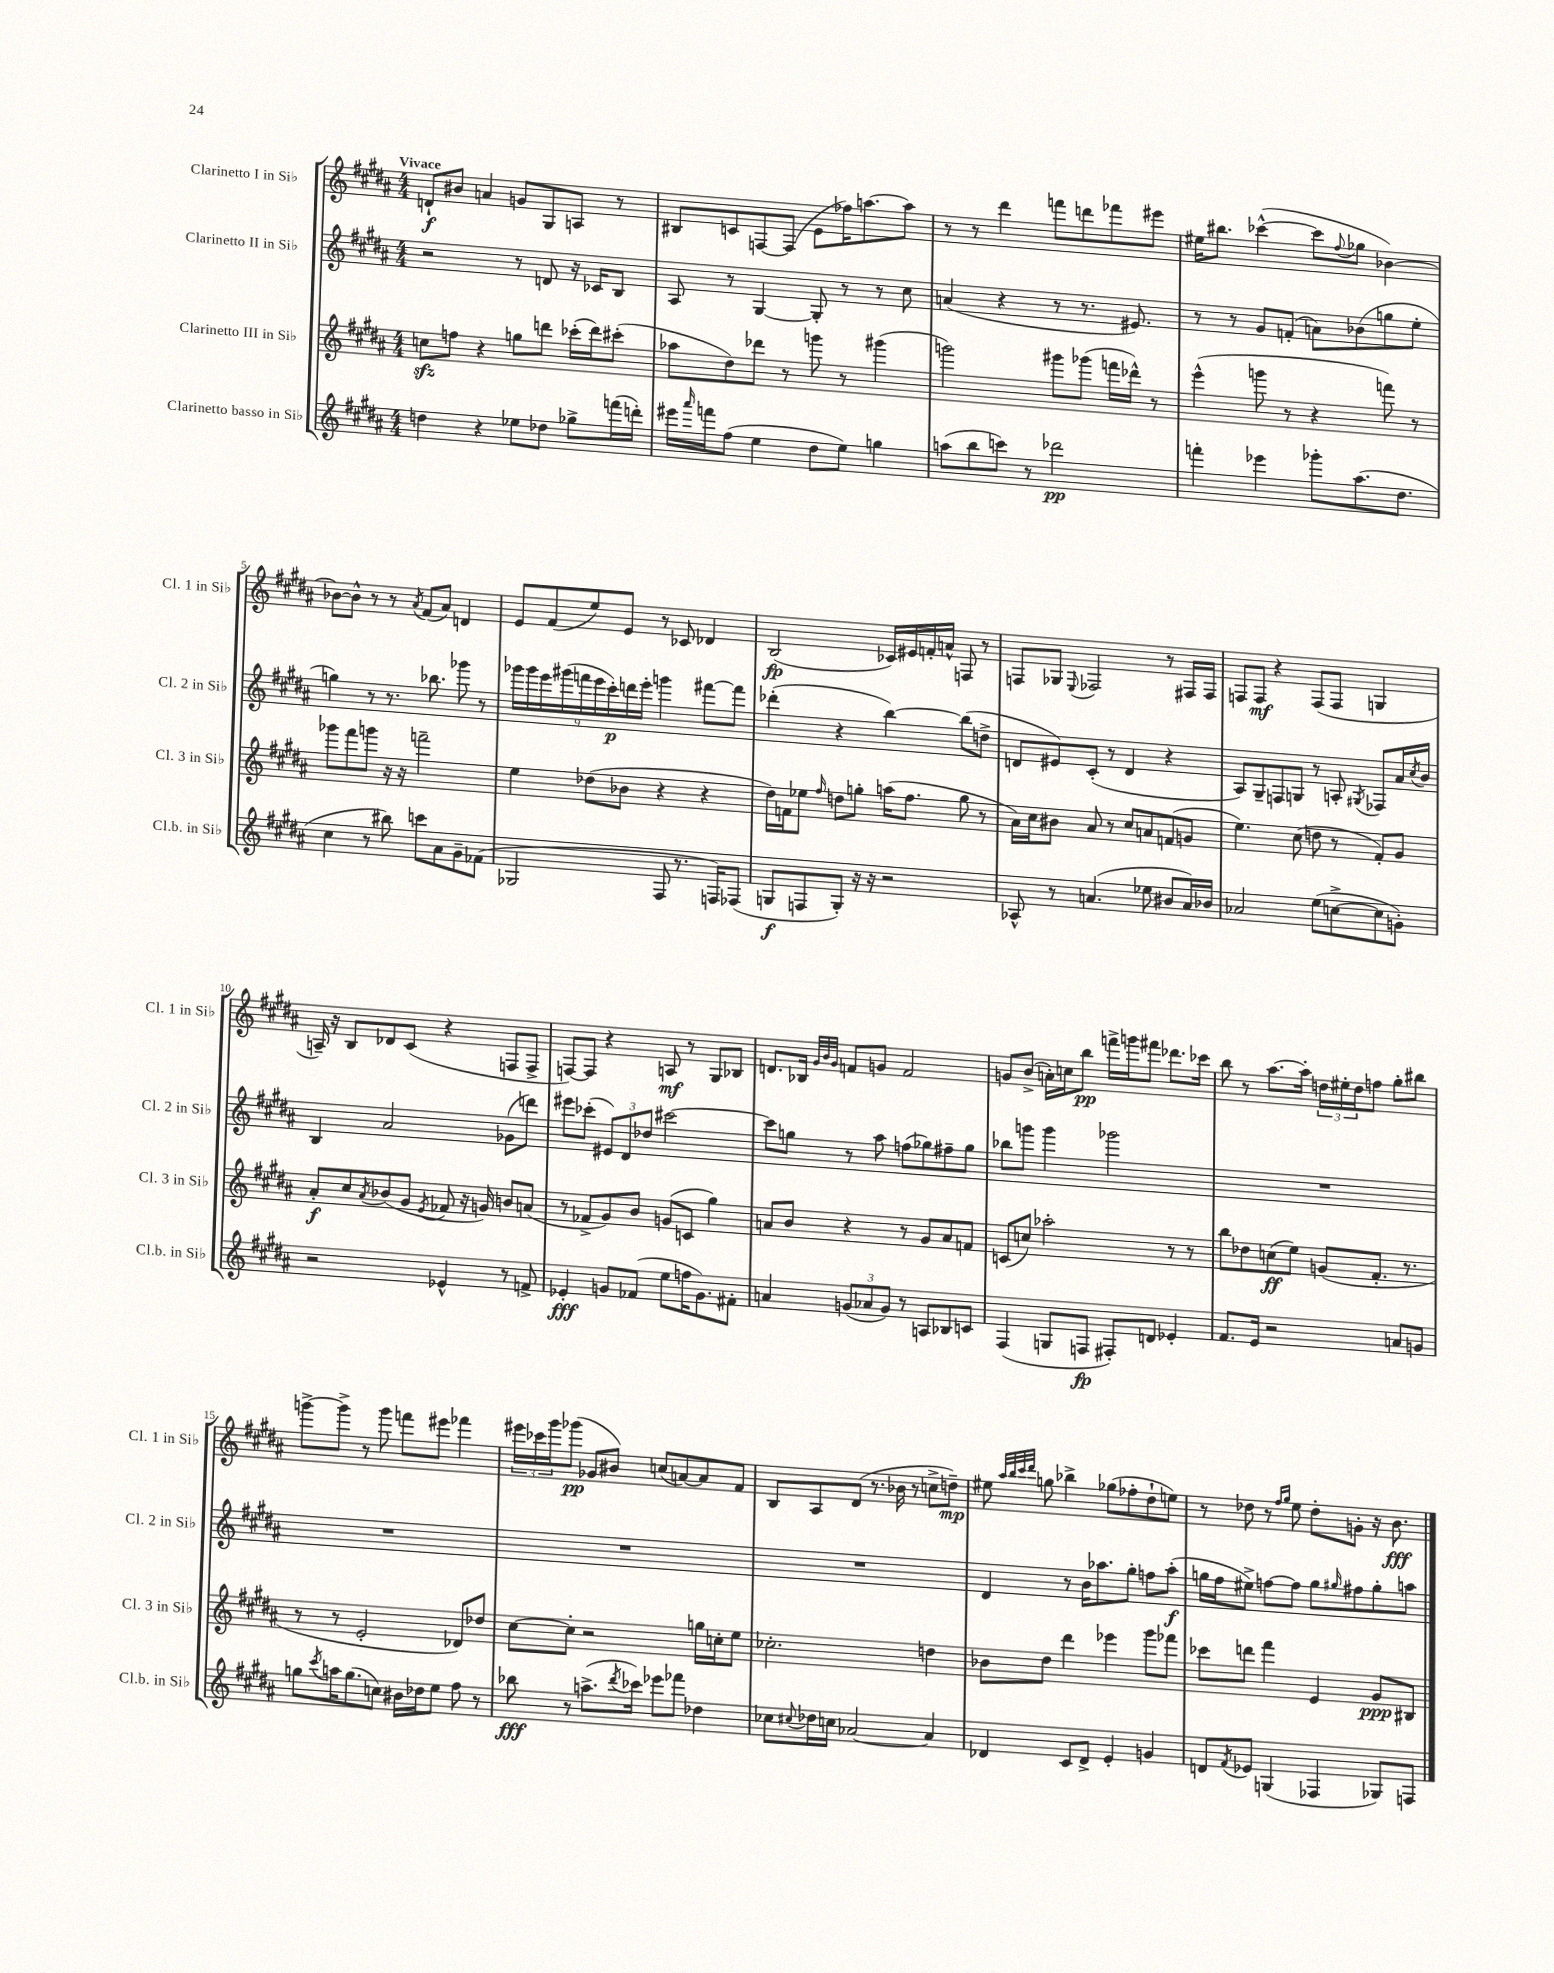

**kern	**kern	**kern	**kern
*staff4	*staff3	*staff2	*staff1
*clefG2	*clefG2	*clefG2	*clefG2
*k[f#c#g#d#a#]	*k[f#c#g#d#a#]	*k[f#c#g#d#a#]	*k[f#c#g#d#a#]
*M4/4	*M4/4	*M4/4	*M4/4
4dd	8cc	2r	8d`
.	8ff	.	8b#
4r	4r	.	4a
8ee-	8gg	8r	8g
8dd-	8ddd	8d	8G#
8gg-^	(16ccc-'	16r	8A
.	16ddd)	16c-	.
(16fff	(8ccc#'	8B	8r
16ddd')	.	.	.
=	=	=	=
16eee#	8aa-	8A#	8B#
16qqaaa#	.	.	.
16fff	.	.	.
(8ff#	8dd#)	8r	8c
4ee	8ddd-	[4G#	[8F
.	8r	.	(8F]
8dd#	8ggg	8G#']	8e
8ee)	8r	8r	16ff-)
.	.	.	[8.aa
4gg	(4ggg#	8r	.
.	.	8cc#	8aa]
=	=	=	=
(8aa	2ggg)	(4a	8r
8bb	.	.	8r
8ccc)	.	4r	4ddd#
8r	.	.	.
2ddd-	8ggg#	8r	8fff
.	(8ggg-	8.r	8ddd
.	16fff	.	8fff-
.	16ddd-^^)	8.e#)	.
.	8r	.	8eee#
=	=	=	=
4fff'	(4eee^^	8r	16ee#
.	.	.	8.bb#
.	.	8r	.
4eee-	8ggg	8g#	([4ccc-^^
.	8r	(8f'	.
8ggg-'	4r	8a)	8ccc-]
.	.	.	8qqff#
(8.aa#	.	(8b-	8gg-
.	8fff)	8gg	[4b-)
8.dd#	.	.	.
.	8r	8ee'	.
=	=	=	=
4cc#	8ggg-	4gg)	8b-_
.	8fff#	.	8b-^^]
8r	8ggg	8r	8r
8bb#)	16r	8.r	8r
.	16r	.	.
.	.	.	8qa#
8ccc	2fff~	.	(8f#
.	.	8.bb-	.
8a#	.	.	8a#)
8g#~	.	8ggg-	4d
(8f-	.	8r	.
=	=	=	=
2G-	4ee	18ggg-	8e
.	.	18ggg-	.
.	.	18eee	.
.	.	.	(8f#
.	.	(18ggg#	.
.	.	18fff	.
.	(8dd-	.	8ee)
.	.	18eee	.
.	.	18ccc#')	.
.	8b-	.	8e
.	.	18ddd	.
.	.	18eee'	.
8F#	4r	4ggg	8r
8.r	.	.	8c-
.	4r	[8fff#	4d-
16F)	.	.	.
(8F-	.	8fff#]	.
=	=	=	=
8G	16dd#)	(4ddd-'	(2B
.	16f	.	.
8F	8ee-	.	.
.	16qqff#	.	.
8G')	8dd	4r	.
16r	8gg'	.	.
16r	.	.	.
2r	(16aa	[4bb)	16c-)
.	8.ff#	.	16e#
.	.	.	16f'
.	.	.	16a^^
.	8gg	(8bb]	8F
.	8r	8dd^	8r
=	=	=	=
8A-^^	16a#)	8d	8F
.	16cc#	.	.
8r	8b#	8e#)	8G-
.	.	.	8qqE
(4.a	8a#	(8c#'	2F-
.	8r	8r	.
.	8cc#	4d	.
8ee-	8a	.	.
8b#	(8f	4r	8r
16a)	8g	.	16F#
16b-	.	.	16F#
=	=	=	=
2a-	4.ee)	8A#)	8F
.	.	8G#~	8F
.	.	8F	4r
.	(8cc#	8G	.
(8ee	8dd	8r	(8F
[8cc^	8r	8A'	8F
.	.	8qG#	.
8cc]	8f#')	8F-	4G
8g')	8g#	16a#	.
.	.	8qcc#	.
.	.	16b	.
=	=	=	=
2r	8a#'	4B	16A~)
.	.	.	16r
.	8cc#	.	8B
.	8qa#	.	.
.	(8b-	2a#	8d-
.	8g#	.	(8c#
.	8qe	.	.
4e-^^	8f-	.	4r
.	16r	.	.
.	16g)	.	.
8r	8b	(8g-	8F
8f^	(8a	8ddd)	8F^
=	=	=	=
4e-'	8r	8eee#	[8F)
.	8f-^	(8ccc-'	8F]
8g	8g#)	12e#)	4r
.	.	12d#	.
(8f-	8b	.	.
.	.	12dd-	.
8ee	(8g	[2ccc#	8A
16ff	8c	.	8r
8.g)	.	.	.
.	4gg#)	.	8G#
8f#'	.	.	8B-
=	=	=	=
4a	8a	8ccc#]	8.d
.	8b	8gg	.
.	.	.	16B-
.	.	.	32qqg#
.	.	.	32qqb
.	.	.	32qqg#
(12g	4r	8r	8f
12a-	.	.	.
.	.	8aa#	8g
12g)	.	.	.
8r	8r	(8ff	2f
8A	8g#	8gg-)	.
8B-	8a	8ff#~	.
8c	8f	8gg-	.
=	=	=	=
(4F#	(8c	8bb-	8g
.	8cc)	8ggg	(8b^
8G	2aa-'	4ggg	16a')
.	.	.	16cc
8F	.	.	8bb
8F#')	.	2ggg-	16fff^
.	.	.	16ggg
8d	.	.	8fff#
4e-'	8r	.	8.ddd-
.	8r	.	.
.	.	.	16ccc-
=	=	=	=
8.f#	8bb	1r	8bb
.	8dd-	.	8r
16e	.	.	.
2r	(8cc	.	[8.aa#
.	8ee)	.	.
.	.	.	16aa#']
.	(8g	.	24dd
.	.	.	24ee#'
.	.	.	24dd
.	8.f#'	.	8ff
8a	.	.	8gg#'
.	8.r	.	.
8g	.	.	8bb#
=	=	=	=
8gg	8r	1r	[8ggg^
8qccc#	.	.	.
16aa	8r	.	8ggg^]
(8.gg	.	.	.
.	2e'	.	8r
8cc)	.	.	8ggg
16b#	.	.	8fff
16dd-	.	.	.
8ee	.	.	8eee#
8ff#	8d-)	.	4fff-
8r	8dd-	.	.
=	=	=	=
8bb-	[8cc#	1r	24eee#
.	.	.	24ccc-
.	.	.	24ggg#
8r	8cc#']	.	(8ggg-
(8.aa^	2r	.	8g-
.	.	.	8b#)
8qddd#	.	.	.
16ccc-)	.	.	.
8eee-	.	.	(8cc
8fff-	.	.	[8a)
4dd-	16gg	.	8a]
.	16cc'	.	.
.	8ee	.	8f#
=	=	=	=
8cc-	2.cc-'	1r	8B
8qqcc#	.	.	.
16dd-	.	.	8A#
16cc	.	.	.
[2a-	.	.	(8d#
.	.	.	8.r
.	.	.	16b-
.	.	.	8r
4a-]	4dd	.	8cc^
.	.	.	8dd~)
=	=	=	=
4d-	8b-	4d#	8ee#
.	.	.	32qqaa#
.	.	.	32qqbb
.	.	.	32qqccc#
.	.	.	32qqddd#
.	8dd#	.	8gg
8c#	4ddd#	8r	4bb-^
8d-^	.	16b	.
.	.	8.aa-	.
4e'	4eee-	.	(8gg-
.	.	8gg#'	8ff-'
4g	8ggg#	8ff	8dd#`
.	8fff-	(8aa-'	8ee)
=	=	=	=
8d	8ccc-	16gg	8r
.	.	16ff#	.
8qf#	.	.	.
8e-	8ddd	8ee#^)	8dd-
(4G	4fff#	[8ff	8r
.	.	.	16qqff#
.	.	.	16qqgg#
.	.	8ff]	8ee
4F-	4e	8gg	8dd-'
.	.	16qqgg#	.
.	.	8ff#	8g'
8G-)	8g#	8gg#'	16r
.	.	.	8.b
8F	8B#	8aa	.
==	==	==	==
*-	*-	*-	*-
